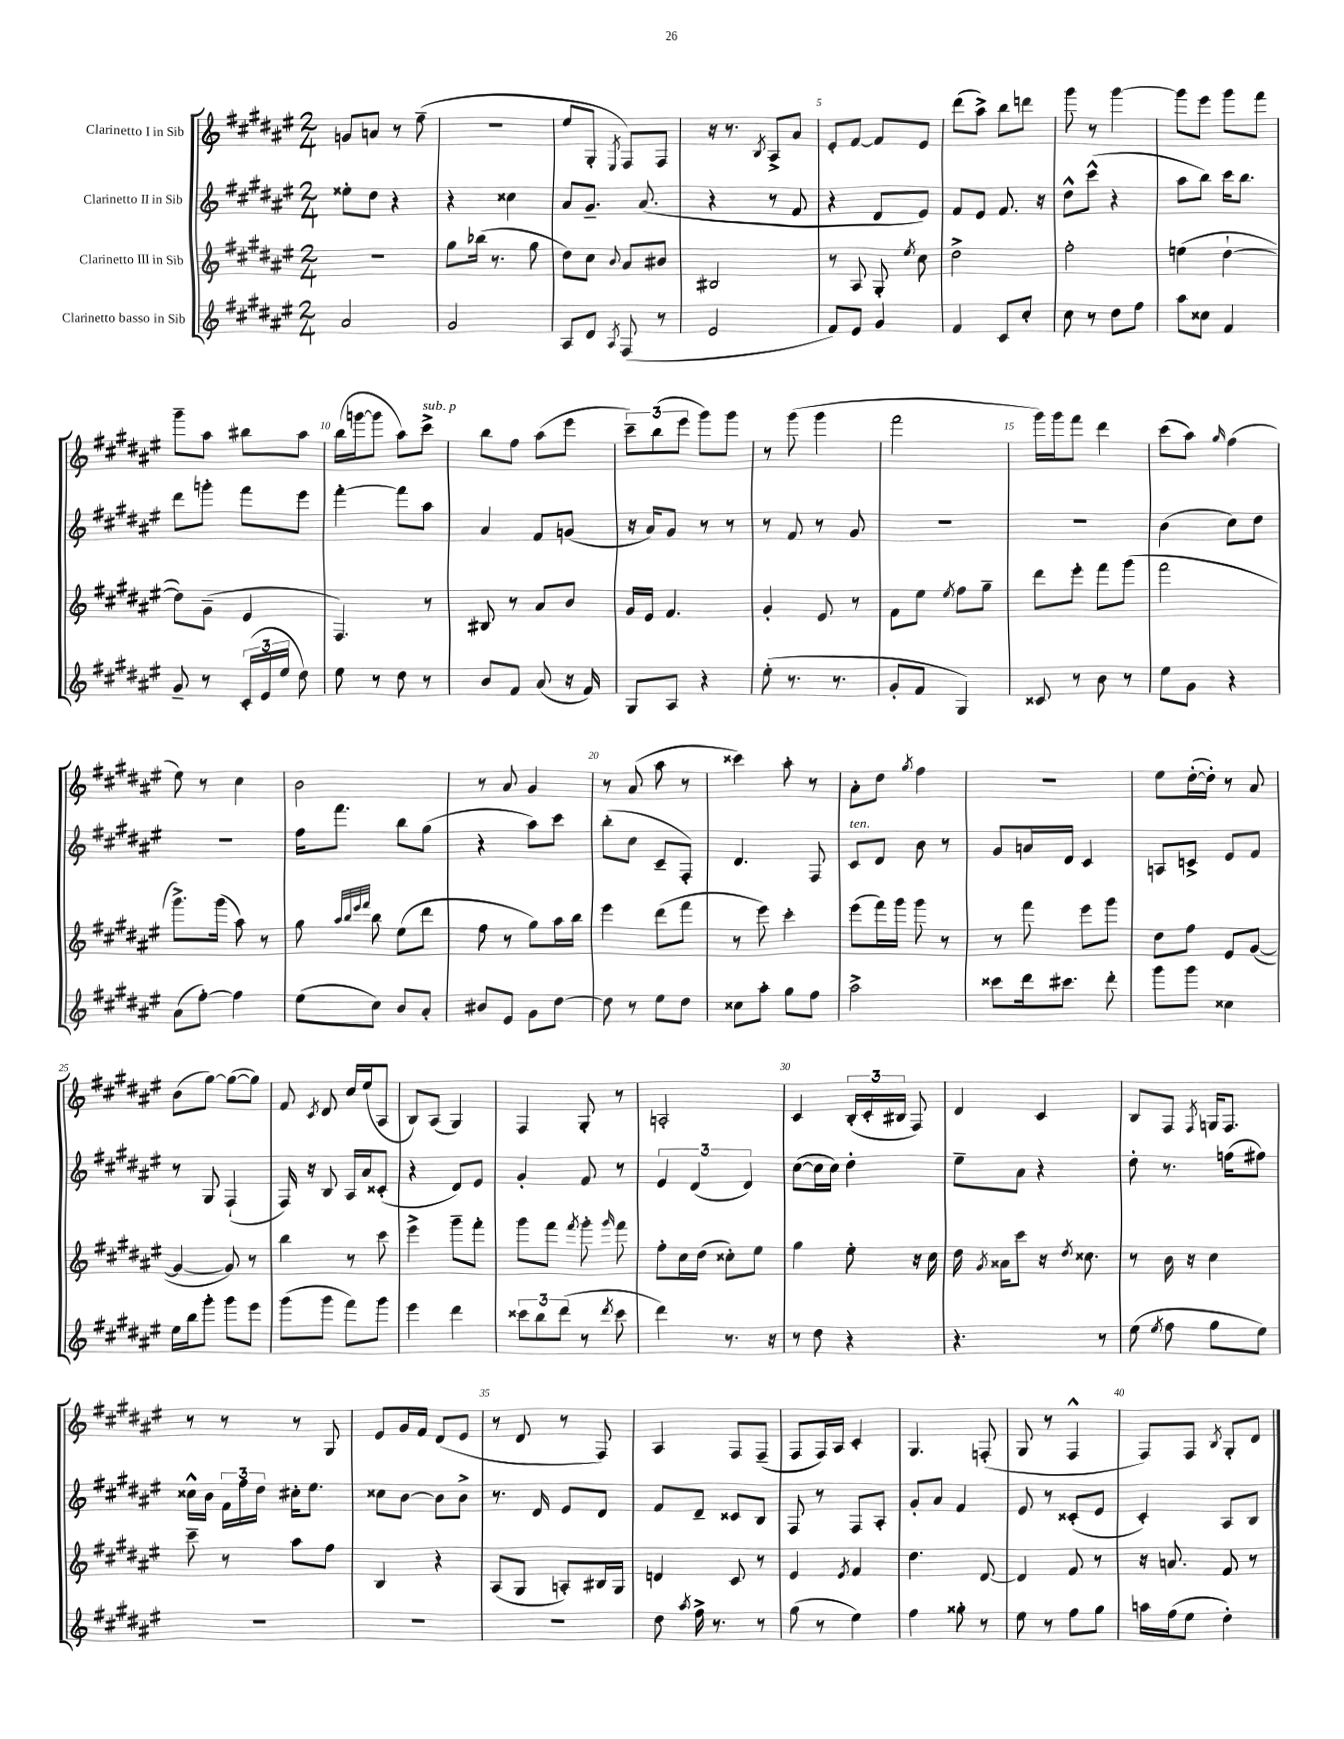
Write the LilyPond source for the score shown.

<<
\new StaffGroup <<
\new Staff = "s0" \with { instrumentName = "Clarinetto I in Sib" } {
    \clef treble \key fis \major \numericTimeSignature \time 2/4
    \autoBeamOff g'8[ a'8] r8 fis''8--( |
    R2 |
    eis''8[ gis8]-. \acciaccatura { eis8 } fis8[) fis8] |
    r16 r8. \acciaccatura { b8 } ais8[-> ais'8] |
    eis'8[-. fis'8]~ fis'8[ eis'8] |
    dis'''8[( ais''8]->) b''8[ d'''8] |
    gis'''8 r8 gis'''4~ |
    gis'''8[ eis'''8] gis'''8[ fis'''8] |
    gis'''8[-- ais''8] bis''8[ ais''8] |
    b''16[( g'''16~ g'''8] ais''8[) cis'''8]->^\markup { \italic "sub. p" } |
    b''8[ fis''8] ais''8[( eis'''8] |
    \tuplet 3/2 { cis'''8[--) b''8( eis'''8] } gis'''8[) gis'''8] |
    r8 gis'''8( gis'''4 |
    fis'''2 |
    gis'''16[) gis'''16 fis'''8] dis'''4 |
    cis'''8[( ais''8]) \grace { gis''16 } fis''4( |
    eis''8) r8 cis''4 |
    b'2 |
    r8 ais'8 gis'4 |
    r8 ais'8( ais''8 r8 |
    cisis'''4) ais''8-. r8 |
    ais'8[-. dis''8] \acciaccatura { gis''8 } fis''4 |
    r2 |
    eis''8[ dis''16~-.( dis''16]-.) r8 ais'8 |
    b'8[( gis''8]~) gis''8[~( gis''8]) |
    fis'8 \acciaccatura { cis'8 } dis'8 cis''16[ eis''16( ais8] |
    b8[) ais8]( gis4) |
    fis4 gis8-. r8 |
    a2-. |
    cis'4 \tuplet 3/2 { b16[-.( cis'16-. bis16] } fis8) |
    dis'4 cis'4 |
    b8[ fis8] \acciaccatura { fis8 } g16[ fis8.] |
    r8 r8 r8 gis8 |
    eis'8[ gis'16 fis'16] dis'8[( eis'8] |
    r8 dis'8 r8 fis8) |
    ais4 fis8[ fis8]--( |
    fis8[ fis16) ais16] cis'4-. |
    gis4. f8-.( |
    gis8 r8 fis4-^ |
    fis8[) fis8] \acciaccatura { b8 } gis8[-. dis'8] \bar "|." |
}
\new Staff = "s1" \with { instrumentName = "Clarinetto II in Sib" } {
    \clef treble \key fis \major \numericTimeSignature \time 2/4
    \autoBeamOff eisis''8[-. dis''8] r4 |
    r4 cisis''4 |
    ais'8[ gis'8.]-- ais'8.( |
    r4 r8 fis'8 |
    r4 dis'8[ eis'8]) |
    fis'8[ eis'8] fis'8. r16 |
    dis''8[-^ cis'''8]-^( r4 |
    ais''8[ b''8]) cis'''16[ b''8.] |
    dis'''8[ g'''8]-. fis'''8[ eis'''8] |
    fis'''4~-. fis'''8[ ais''8] |
    ais'4 fis'8[ g'8]( |
    r16 ais'16[) gis'8] r8 r8 |
    r8 fis'8 r8 gis'8 |
    R2 |
    R2 |
    b'4( cis''8[) dis''8] |
    R2 |
    fis''16[ fis'''8.] b''8[ gis''8]( |
    r4 ais''8[) cis'''8] |
    b''8[-.( cis''8] cis'8[-- fis8]-.) |
    dis'4. fis8 |
    cis'8[^\markup { \italic "ten." } dis'8] b'8 r8 |
    gis'8[ a'16 dis'16] cis'4 |
    a8[ c'8]-> eis'8[ fis'8] |
    r8 gis8 fis4-!( |
    fis16) r16 b8 ais16[ ais'16 cisis'8]-.( |
    r4 dis'8[) eis'8] |
    gis'4-. fis'8 r8 |
    \tuplet 3/2 { eis'4 dis'4( dis'4) } |
    cis''8[~( cis''16 cis''16]) dis''4-. |
    eis''8[-- ais'8] r4 |
    dis''8-. r8. f''16[( fis''8]) |
    cisis''16[-^ b'16] \tuplet 3/2 { fis'16[ fis''16 dis''16] } cis''16[-. eis''8.] |
    cisis''8[ b'8]~ b'8[ b'8]-> |
    r8. dis'16 eis'8[ dis'8] |
    fis'8[ dis'8]-- cisis'8[ b8] |
    fis8 r8 fis8[ ais8]-. |
    gis'8[-. ais'8] fis'4 |
    eis'8 r8 cisis'8[-.( eis'8] |
    cis'4-.) ais8[ b8] \bar "|." |
}
\new Staff = "s2" \with { instrumentName = "Clarinetto III in Sib" } {
    \clef treble \key fis \major \numericTimeSignature \time 2/4
    \autoBeamOff r2 |
    gis''8[ bes''16]( r8. gis''8 |
    dis''8[) cis''8] \appoggiatura { b'8 } ais'8[ bis'8] |
    bis2 |
    r8 ais8 gis8-. \acciaccatura { eis''8 } cis''8 |
    dis''2-> |
    fis''2-. |
    e''4( dis''4~-! |
    dis''8[) gis'8]--( eis'4 |
    fis4.) r8 |
    bis8 r8 ais'8[ b'8] |
    gis'16[ eis'16] fis'4. |
    gis'4-. eis'8 r8 |
    fis'8[ eis''8] \acciaccatura { eis''8 } fis''8[ gis''8]-- |
    dis'''8[ eis'''8]-. fis'''8[ gis'''8]( |
    fis'''2 |
    gis'''8.[->) gis'''16]( ais''8) r8 |
    gis''8 \grace { ais''32[ b''32 eis'''32 fis'''32] } b''8 eis''8[( dis'''8] |
    fis''8 r8 gis''8[) ais''16 b''16] |
    eis'''4 dis'''8[( fis'''8] |
    r8 eis'''8) cis'''4-. |
    eis'''8[( fis'''16) gis'''16] gis'''8 r8 |
    r8 fis'''8 eis'''8[ gis'''8] |
    dis''8[ fis''8] eis'8[ gis'8]~( |
    gis'4~ gis'8) r8 |
    b''4 r8 cis'''8 |
    eis'''4-> gis'''8[-- fis'''8]-. |
    gis'''8[ fis'''8] \acciaccatura { fis'''8 } gis'''8-. \grace { gis'''16 } fis'''8 |
    fis''8[-. cis''16 dis''16]( cisis''8[-.) eis''8] |
    gis''4 eis''8-. r16 cis''16 |
    dis''16 \acciaccatura { gis'8 } aisis'16[ cis'''8] r16 \acciaccatura { dis''8 } cisis''8. |
    r8 b'16 r16 cis''4 |
    cis'''8-- r8 ais''8[ fis''8] |
    b4 r4 |
    ais8[( gis8] a8[-.) bis16 gis16] |
    d'4 cis'8 r8 |
    eis'4 \acciaccatura { eis'8 } fis'4 |
    dis''4. dis'8~ |
    dis'4 fis'8 r8 |
    r16 a'8. fis'8 r8 \bar "|." |
}
\new Staff = "s3" \with { instrumentName = "Clarinetto basso in Sib" } {
    \clef treble \key fis \major \numericTimeSignature \time 2/4
    \autoBeamOff ais'2 |
    gis'2 |
    ais8[ dis'8] \acciaccatura { ais8 } fis8( r8 |
    eis'2 |
    fis'8[) eis'8] gis'4 |
    fis'4 cis'8[ cis''8]-. |
    cis''8 r8 dis''8[ fis''8] |
    ais''8[ cisis''8] fis'4 |
    gis'8-- r8 \tuplet 3/2 { cis'16[-.( eis'16 eis''16] } dis''8) |
    eis''8 r8 dis''8 r8 |
    b'8[ fis'8] ais'8( r16 fis'16) |
    gis8[ ais8] r4 |
    eis''8-.( r8. r8. |
    gis'8[-. fis'8] gis4) |
    cisis'8 r8 b'8 r8 |
    eis''8[ gis'8] r4 |
    ais'8[( fis''8]~-.) fis''4 |
    eis''8[( cis''8]) b'8[ ais'8]-. |
    bis'8[ eis'8] gis'8[ dis''8]~ |
    dis''8 r8 eis''8[ dis''8] |
    cisis''8[ ais''8]-. gis''8[ fis''8] |
    ais''2-> |
    cisis'''8[ dis'''16 cis'''8.] dis'''8-. |
    gis'''8[ gis'''8] cisis''4 |
    eis''16[ b''16 gis'''8]-. gis'''8[ eis'''8] |
    gis'''8[( gis'''8] fis'''8[) gis'''8] |
    eis'''4 dis'''4 |
    \tuplet 3/2 { cisis'''8[ b''8 dis'''8]( } r8 \acciaccatura { dis'''8 } cisis'''8 |
    dis'''4) r8. r16 |
    r8 dis''8 r4 |
    r4. r8 |
    eis''8( \acciaccatura { eis''8 } fis''8 gis''8[ eis''8]) |
    R2 |
    R2 |
    R2 |
    dis''8 \acciaccatura { ais''8 } fis''16-> r8. r8 |
    gis''8( r8 eis''4) |
    fis''4 gisis''8-. r8 |
    eis''8 r8 fis''8[ gis''8] |
    a''16[ fis''16( eis''8] dis''4-.) \bar "|." |
}
>>
>>
\layout { \context { \Score \override BarNumber.break-visibility = ##(#f #t #t) barNumberVisibility = #(every-nth-bar-number-visible 5) } }
